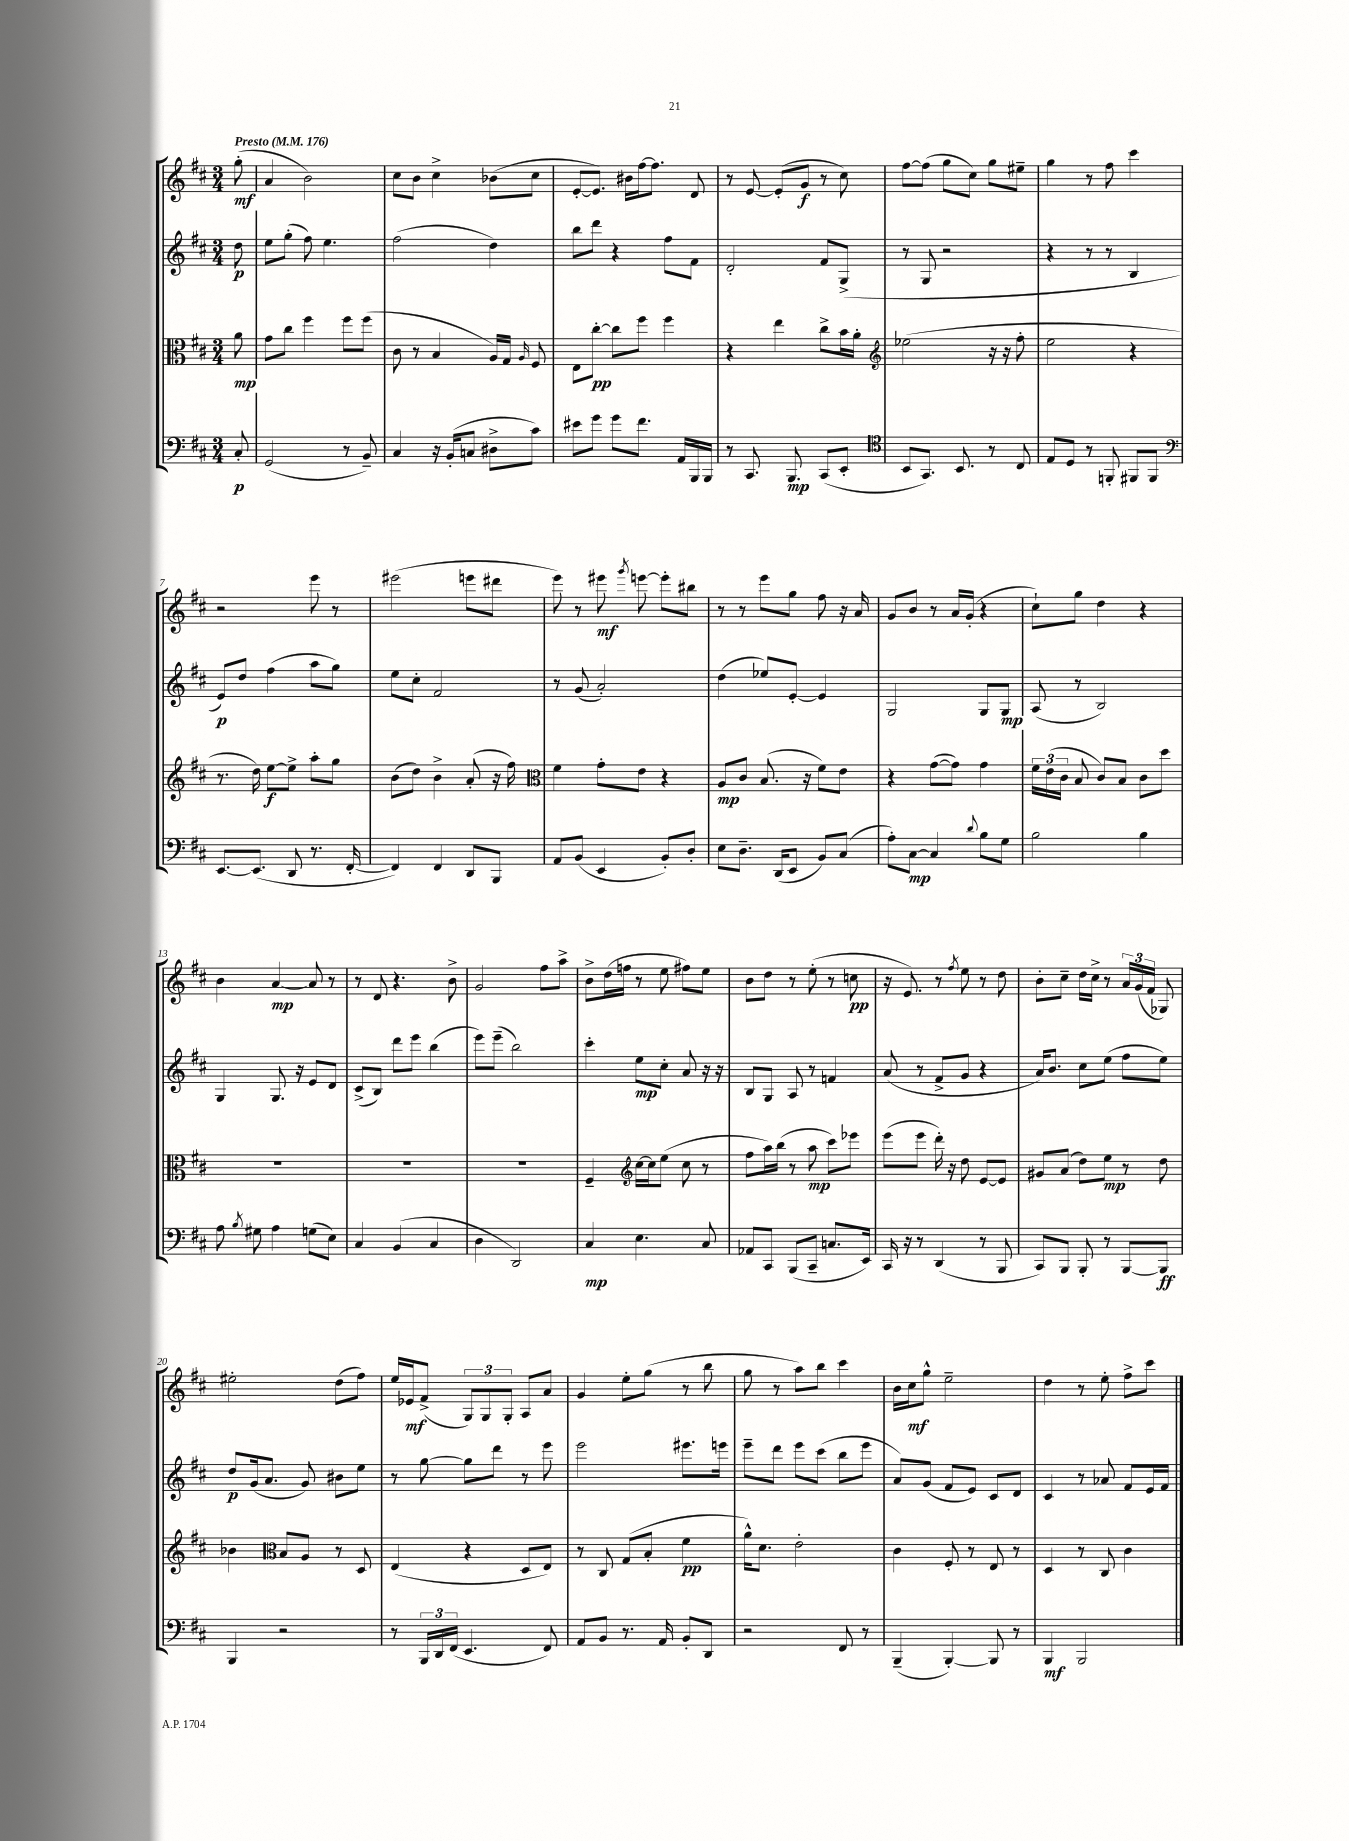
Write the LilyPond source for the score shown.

<<
\new StaffGroup <<
\new Staff = "s0" {
    \clef treble \key d \major \numericTimeSignature \time 3/4 \partial 8 \tempo "Presto" 4 = 176
    \autoBeamOff g''8-.\mf( |
    a'4 b'2) |
    cis''8[ b'8] cis''4-> bes'8[( cis''8] |
    e'8[~-. e'8.]) bis'16[ fis''16~ fis''8.] d'8 |
    r8 e'8~ e'8[-.( g'8]\f r8 cis''8) |
    fis''8[~ fis''8]( g''8[ cis''8]) g''8[ eis''8]-- |
    g''4 r8 fis''8 cis'''4 |
    r2 e'''8 r8 |
    eis'''2( e'''8[ dis'''8] |
    e'''8) r8 eis'''8\mf \acciaccatura { g'''8 } e'''8~ e'''8[-. bis''8] |
    r8 r8 e'''8[ g''8] fis''8 r16 a'16 |
    g'8[ b'8] r8 a'16[ g'16]-.( r4 |
    cis''8[-!) g''8] d''4 r4 |
    b'4 a'4~\mp a'8 r8 |
    r8 d'8 r4. b'8-> |
    g'2 fis''8[ a''8]-> |
    b'8[-> d''16( f''16] r8 e''8 fis''8[) e''8] |
    b'8[ d''8] r8 e''8-.( r8 c''8\pp |
    r16 e'8.) r8 \acciaccatura { fis''8 } e''8 r8 d''8 |
    b'8[-. cis''8]-- d''16[ cis''16]-> r8 \tuplet 3/2 { a'16[ g'16( fis'16] } ges8) |
    eis''2-. d''8[( fis''8]) |
    e''16[ ees'16\mf fis'8]->( \tuplet 3/2 { g8[) g8 g8]-. } a8[ a'8] |
    g'4 e''8[-. g''8]( r8 b''8 |
    g''8 r8 a''8[) b''8] cis'''4 |
    b'16[ cis''16\mf g''8]-^ e''2-- |
    d''4 r8 e''8-. fis''8[-> cis'''8] \bar "|." |
}
\new Staff = "s1" {
    \clef treble \key d \major \numericTimeSignature \time 3/4 \partial 8
    \autoBeamOff d''8\p |
    e''8[ g''8]-.( fis''8) e''4. |
    fis''2( d''4) |
    b''8[ d'''8] r4 fis''8[ fis'8] |
    d'2-. fis'8[ g8]->( |
    r8 g8 r2 |
    r4 r8 r8 b4 |
    e'8[\p) d''8] fis''4( a''8[ g''8]) |
    e''8[ cis''8]-. fis'2 |
    r8 g'8( a'2-.) |
    d''4( ees''8[) e'8]~-. e'4 |
    g2 g8[ g8]\mp |
    a8( r8 b2) |
    g4 g8. r16 e'8[ d'8] |
    cis'8[->( b8]) d'''8[ e'''8] b''4( |
    e'''8[) e'''8]--( b''2) |
    cis'''4-. e''8[\mp cis''8]-. a'8 r16 r16 |
    b8[ g8] a8 r8 f'4 |
    a'8( r8 fis'8[-> g'8] r4 |
    a'16[) b'8.] cis''8[ e''8]( fis''8[ e''8]) |
    d''8[\p g'16( a'8.] g'8) bis'8[ e''8] |
    r8 g''8~ g''8[ d'''8] r8 e'''8 |
    e'''2 eis'''8.[ e'''16] |
    e'''8[-- d'''8] e'''8[ cis'''8]( b''8[ e'''8] |
    a'8[) g'8]( fis'8[ e'8]) cis'8[ d'8] |
    cis'4 r8 aes'8 fis'8[ e'16 fis'16] \bar "|." |
}
\new Staff = "s2" {
    \clef alto \key d \major \numericTimeSignature \time 3/4 \partial 8
    \autoBeamOff a'8\mp |
    g'8[ cis''8] fis''4 fis''8[ fis''8]( |
    cis'8 r8 b4 a16[) g16] \grace { a16 } fis8 |
    e8[ cis''8]~-.\pp cis''8[ fis''8] fis''4 |
    r4 e''4 cis''8[-> b'16 a'16]-. |
    \clef treble ees''2( r16 r16 fis''8-. |
    e''2 r4 |
    r8. d''16) e''8[~\f e''8]-> a''8[-. g''8] |
    b'8[( d''8]) b'4-> a'8-.( r16 fis''16) |
    \clef alto fis'4 g'8[-. e'8] r4 |
    a8[\mp cis'8] b8.( r16 fis'8[) e'8] |
    r4 g'8[~( g'8]) g'4 |
    \tuplet 3/2 { fis'16[ e'16( cis'16] } b8 cis'8[) b8] cis'8[ d''8] |
    R2. |
    R2. |
    R2. |
    fis4-- \clef treble cis''16[~ cis''16 e''8]( cis''8 r8 |
    fis''8[ a''16) b''16]( r8 a''8\mp cis'''8[) ees'''8] |
    e'''8[( e'''8] d'''16-.) r16 d''8 e'8[~ e'8] |
    gis'8[ a'8]( d''8[) e''8]\mp r8 d''8 |
    bes'4 \clef alto b8[ a8] r8 d8 |
    e4( r4 d8[ e8]) |
    r8 cis8 g8[( b8]-. fis'4\pp |
    a'16[-^) d'8.] e'2-. |
    cis'4 fis8-. r8 e8 r8 |
    d4 r8 cis8 cis'4 \bar "|." |
}
\new Staff = "s3" {
    \clef bass \key d \major \numericTimeSignature \time 3/4 \partial 8
    \autoBeamOff cis8-.\p |
    g,2( r8 b,8--) |
    cis4 r16 b,16[-.( c8] dis8[-> cis'8]) |
    eis'8[ g'8] g'8[ fis'8.] a,16[ b,,16 b,,16] |
    r8 cis,8. b,,8.\mp cis,8[( e,8]-. |
    \clef tenor b,8[ g,8.]) b,8. r8 cis8 |
    e8[ d8] r8 f,8-. fis,8[ fis,8] |
    \clef bass e,8.[~ e,8.]( d,8 r8. fis,16~-. |
    fis,4) fis,4 d,8[ b,,8] |
    a,8[ b,8]( e,4 b,8[-.) d8]-. |
    e8[ d8.]-- d,16[( e,8] b,8[) cis8]( |
    a8[-.) cis8]~\mp cis4 \appoggiatura { d'8 } b8[ g8] |
    b2 b4 |
    a8 \acciaccatura { b8 } gis8 a4 g8[( e8]) |
    cis4 b,4( cis4 |
    d4 d,2) |
    cis4\mp e4. cis8 |
    aes,8[ cis,8] b,,8[( cis,8]-- c8.[ e,16]) |
    cis,16 r16 r8 d,4( r8 b,,8 |
    cis,8[) b,,8] b,,8-. r8 b,,8[~ b,,8]\ff |
    b,,4 r2 |
    r8 \tuplet 3/2 { b,,16[ d,16 fis,16]( } e,4. fis,8) |
    a,8[ b,8] r8. a,16 b,8[-. d,8] |
    r2 fis,8 r8 |
    b,,4--( b,,4~-.) b,,8 r8 |
    b,,4\mf b,,2 \bar "|." |
}
>>
>>
